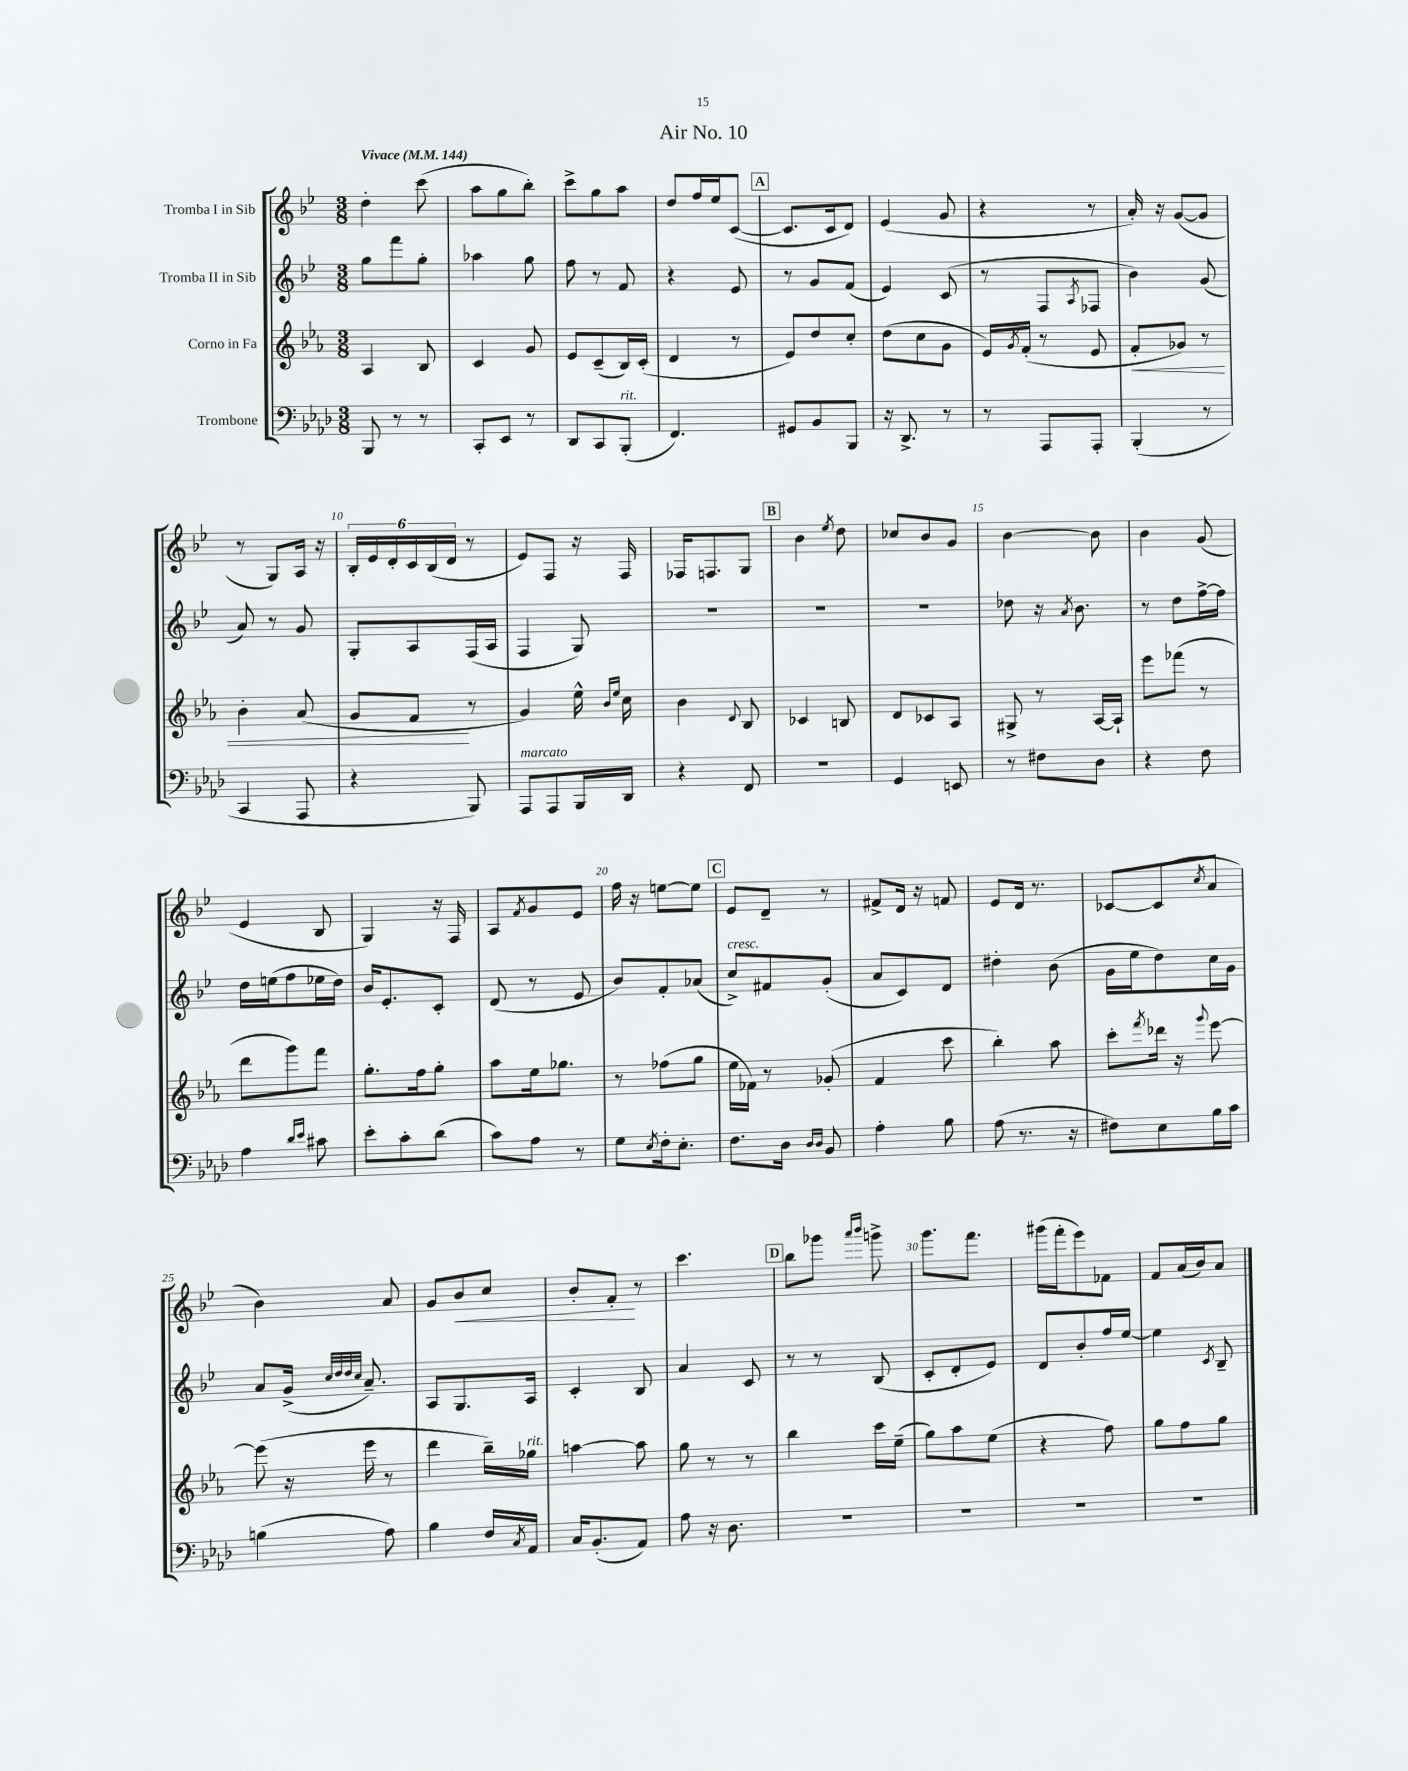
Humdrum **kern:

**kern	**kern	**dynam	**kern	**kern	**dynam
*part4	*part3	*part3	*part2	*part1	*part1
*staff4	*staff3	*staff3	*staff2	*staff1	*staff1
*I"Trombone	*I"Corno in Fa	*	*I"Tromba II in Sib	*I"Tromba I in Sib	*
*clefF4	*clefG2	*	*clefG2	*clefG2	*
*k[b-e-a-d-]	*k[b-e-a-]	*	*k[b-e-]	*k[b-e-]	*
*M3/8	*M3/8	*	*M3/8	*M3/8	*
*MM144	*MM144	*	*MM144	*MM144	*
=1	=1	=1	=1	=1	=1
!	!	!	!	!LO:TX:a:B:t=Vivace	!
8BBB-/	4A-/	.	8gg\L	4dd'\	.
8r	.	.	8fff\	.	.
8r	8B-/	.	8gg'\J	(8ccc\	.
=2	=2	=2	=2	=2	=2
8CC'/L	4c/	.	4aa-X\	8aa\L	.
8EE-/J	.	.	.	8gg\	.
8r	8g/	.	8gg\	8bb-'\J)	.
=3	=3	=3	=3	=3	=3
8DD-/L	8e-/L	.	8ff\	8ccc^\L	.
8CC/	(8c~/	.	8r	8gg\	.
!LO:TX:a:i:t=rit.	!	!	!	!	!
(8BBB-'/J	16B-/L)	.	8f/	8aa\J	.
.	(16c'/JJ	.	.	.	.
=4	=4	=4	=4	=4	=4
4.FF/)	4d/	.	4r	8dd/L	.
.	.	.	.	16ff/L	.
.	.	.	.	16ee-/J	.
.	8r	.	8e-/	([8c/J	.
!!LO:REH:place=s1:t=A
=5	=5	=5	=5	=5	=5
8GG#X/L	8e-/L)	.	8r	8.c/L]	.
8BB-/	8dd/	.	8g/L	.	.
.	.	.	.	16c/k	.
8BBB-/J	8cc'/J	.	(8f/J	8d/J)	.
=6	=6	=6	=6	=6	=6
16r	(8dd\L	.	4e-/)	(4e-/	.
8.DD-^/	.	.	.	.	.
.	8cc\	.	.	.	.
8r	8g\J	.	(8c/	8g/	.
=7	=7	=7	=7	=7	=7
8r	16e-/LL)	.	8r	4r	.
.	8qg/	.	.	.	.
.	(16f'/JJ	.	.	.	.
8AAA-/L	8r	.	8F/L	.	.
.	.	.	8qA/	.	.
8AAA-'/J	8e-/	.	8F-X/J	8r	.
=8	=8	=8	=8	=8	=8
!	!	!LO:HP:b	!	!	!
(4BBB-'/	8f'/L	<	4b-\)	16a'/)	.
.	.	.	.	16r	.
.	8g-X/J)	.	.	([8g/L	.
8r	8r	.	(8g/	8g/J]	.
!!LO:LB:g=z
=9	=9	=9	=9	=9	=9
4CC/	4b-'\	.	8a/)	8r	.
.	.	.	8r	8G/L)	.
8AAA-/	(8a-/	.	8g/	16A/Jk	.
.	.	.	.	16r	.
=10	=10	=10	=10	=10	=10
4r	8g/L	.	8G'/L	24B-'/LL	.
.	.	.	.	24e-/	.
.	.	.	.	24d'/	.
.	8f/J	.	8A/	24c/	.
.	.	.	.	(24B-/	.
.	.	.	.	24d/JJ	.
8BBB-/)	8r	[	(16F/L	8r	.
.	.	.	16A/JJ	.	.
=11	=11	=11	=11	=11	=11
!LO:TX:a:i:t=marcato	!	!	!	!	!
8AAA-/L	4g/)	.	4F/	8e-/L)	.
8AAA-/	.	.	.	8F/J	.
16BBB-/L	16ee-^^\	.	8G/)	16r	.
.	16qqb-/LL	.	.	.	.
.	16qqee-/JJ	.	.	.	.
16DD-/JJ	16cc\	.	.	16F/	.
=12	=12	=12	=12	=12	=12
4r	4b-\	.	4.r	16F-X/KL	.
.	.	.	.	8.Fn/	.
.	8qqd/	.	.	.	.
8FF/	8B-/	.	.	8G/J	.
!!LO:REH:place=s1:t=B
=13	=13	=13	=13	=13	=13
4.r	4c-X/	.	4.r	4b-\	.
.	.	.	.	8qee-/	.
.	8Bn/	.	.	8dd\	.
=14	=14	=14	=14	=14	=14
4GG/	8d/L	.	4.r	8cc-X/L	.
.	8c-X/	.	.	8b-/	.
8EEn/	8A-/J	.	.	8g/J	.
=15	=15	=15	=15	=15	=15
8r	8G#X^/	.	8dd-X\	[4b-\	.
8F#X\L	8r	.	16r	.	.
.	.	.	8qa/	.	.
.	.	.	8.b-\	.	.
8D-\J	[16A-/LL	.	.	8b-\]	.
.	16A-`/JJ]	.	.	.	.
=16	=16	=16	=16	=16	=16
4r	8eee-\L	.	8r	4b-\	.
.	(8fff-X\J	.	8dd\L	.	.
8F\	8r	.	[16ff^\L	(8g/	.
.	.	.	16ff\JJ]	.	.
!!LO:LB:g=z
=17	=17	=17	=17	=17	=17
4A-\	8ddd\L	.	16dd\LL	4e-/	.
.	.	.	(16een\J	.	.
.	8ggg\)	.	8ff\	.	.
16qqd-/LL	.	.	.	.	.
16qqe-/JJ	.	.	.	.	.
8c#X\	8fff\J	.	16ee-X\L	8B-/	.
.	.	.	16dd\JJ)	.	.
=18	=18	=18	=18	=18	=18
8e-'\L	8.gg'\L	.	16b-/KL	4G/)	.
.	.	.	8.e-'/	.	.
8c'\	.	.	.	.	.
.	16ff\k	.	.	.	.
(8d-\J	8gg'\J	.	8c'/J	16r	.
.	.	.	.	16F/	.
=19	=19	=19	=19	=19	=19
8c\L)	8aa-\L	.	(8d/	8A/L	.
.	.	.	.	8qf/	.
8A-\J	16ee-\k	.	8r	8g/	.
.	8.gg-X\J	.	.	.	.
8r	.	.	8e-/	8e-/J	.
=20	=20	=20	=20	=20	=20
8G\L	8r	.	8b-/L)	16ff\	.
.	.	.	.	16r	.
8qE-/	.	.	.	.	.
16F'\k	(8ff-X\L	.	8f'/	[8een\L	.
8.E-'\J	.	.	.	.	.
.	8gg\J	.	(8a-X/J	8ee\J]	.
!!LO:REH:place=s1:t=C
=21	=21	=21	=21	=21	=21
!	!	!	!LO:TX:a:i:t=cresc.	!	!
8.F\L	16ee-\LL	.	8cc^/L)	8e-/L	.
.	16f-X\JJ)	.	.	.	.
.	8r	.	8f#X/	8d~/J	.
16D-\Jk	.	.	.	.	.
16qqD-/LL	.	.	.	.	.
16qqD-/JJ	.	.	.	.	.
8BB-/	(8g-X'/	.	(8g'/J	8r	.
=22	=22	=22	=22	=22	=22
4A-'\	4f/	.	8a/L	8f#X^/L	.
.	.	.	8c/)	16d/Jk	.
.	.	.	.	16r	.
8B-\	8ccc\	.	8d/J	8fn/	.
=23	=23	=23	=23	=23	=23
(8A-\	4bb-'\)	.	4dd#X'\	8e-/L	.
8.r	.	.	.	16d/Jk	.
.	.	.	.	8.r	.
.	8aa-\	.	(8b-\	.	.
16r	.	.	.	.	.
=24	=24	=24	=24	=24	=24
8F#X\L)	8ccc'\L	.	16g\LL	[8c-X/L	.
.	.	.	16ee-\J	.	.
.	8qfff/	.	.	.	.
8E-\	16ddd-X\Jk	.	8dd\)	(8c-/]	.
.	16r	.	.	.	.
.	8qqggg/	.	.	8qcc/	.
16B-\L	[8eee-\	.	16cc\L	8a/J	.
16c\JJ	.	.	16g\JJ	.	.
!!LO:LB:g=z
=25	=25	=25	=25	=25	=25
(4Bn\	(8eee-\]	.	8a/L	4b-\)	.
.	16r	.	(16g^/Jk	.	.
.	.	.	32qqcc/LLL	.	.
.	.	.	32qqdd/	.	.
.	.	.	32qqdd/	.	.
.	.	.	32qqcc/JJJ	.	.
.	16eee-\	.	8.a~/)	.	.
8A-\)	8r	.	.	8a/	.
=26	=26	=26	=26	=26	=26
4B-\	4ddd\	.	8A/L	8g/L	.
!	!	!	!	!	!LO:HP:b
.	.	.	8.G/	8b-/	<
16F/LL	16bb-~\LL)	.	.	8cc/J	.
8qC/	.	.	.	.	.
!	!LO:TX:a:i:t=rit.	!	!	!	!
16AA-/JJ	16gg-X\JJ	.	16A/Jk	.	.
=27	=27	=27	=27	=27	=27
16C/KL	[4aan\	.	4c'/	8b-'/L	.
(8.BB-'/	.	.	.	.	.
.	.	.	.	8f'/J	.
8AA-/J)	8aa\]	.	8B-/	8r	[
=28	=28	=28	=28	=28	=28
8A-\	8gg\	.	4a/	4.ccc\	.
16r	8r	.	.	.	.
8.D-\	.	.	.	.	.
.	8r	.	8c/	.	.
!!LO:REH:place=s1:t=D
=29	=29	=29	=29	=29	=29
4.r	4bb-\	.	8r	8bb-\L	.
.	.	.	8r	8ggg-X\J	.
.	.	.	.	16qqaaa/LL	.
.	.	.	.	16qqbbb-/JJ	.
.	16ccc\LL	.	(8B-/	8gggn^\	.
.	(16ee-~\JJ	.	.	.	.
=30	=30	=30	=30	=30	=30
4.r	8gg\L)	.	8c'/L	8.ggg\L	.
.	8aa-\	.	8d'/	.	.
.	.	.	.	8.fff\J	.
.	(8ee-\J	.	8e-/J)	.	.
=31	=31	=31	=31	=31	=31
4.r	4r	.	8d/L	(16ggg#X\LL	.
.	.	.	.	16fff'\J	.
.	.	.	8b-'/	8eee-\)	.
.	8ff\)	.	16ff/L	8f-X\J	.
.	.	.	[16ee-/JJ	.	.
=32	=32	=32	=32	=32	=32
4.r	8gg\L	.	4ee-\]	8f/L	.
.	8ff\	.	.	(16a/L	.
.	.	.	.	16b-/J)	.
.	.	.	8qc/	.	.
.	8gg\J	.	8B-~/	8a/J	.
==	==	==	==	==	==
*-	*-	*-	*-	*-	*-
